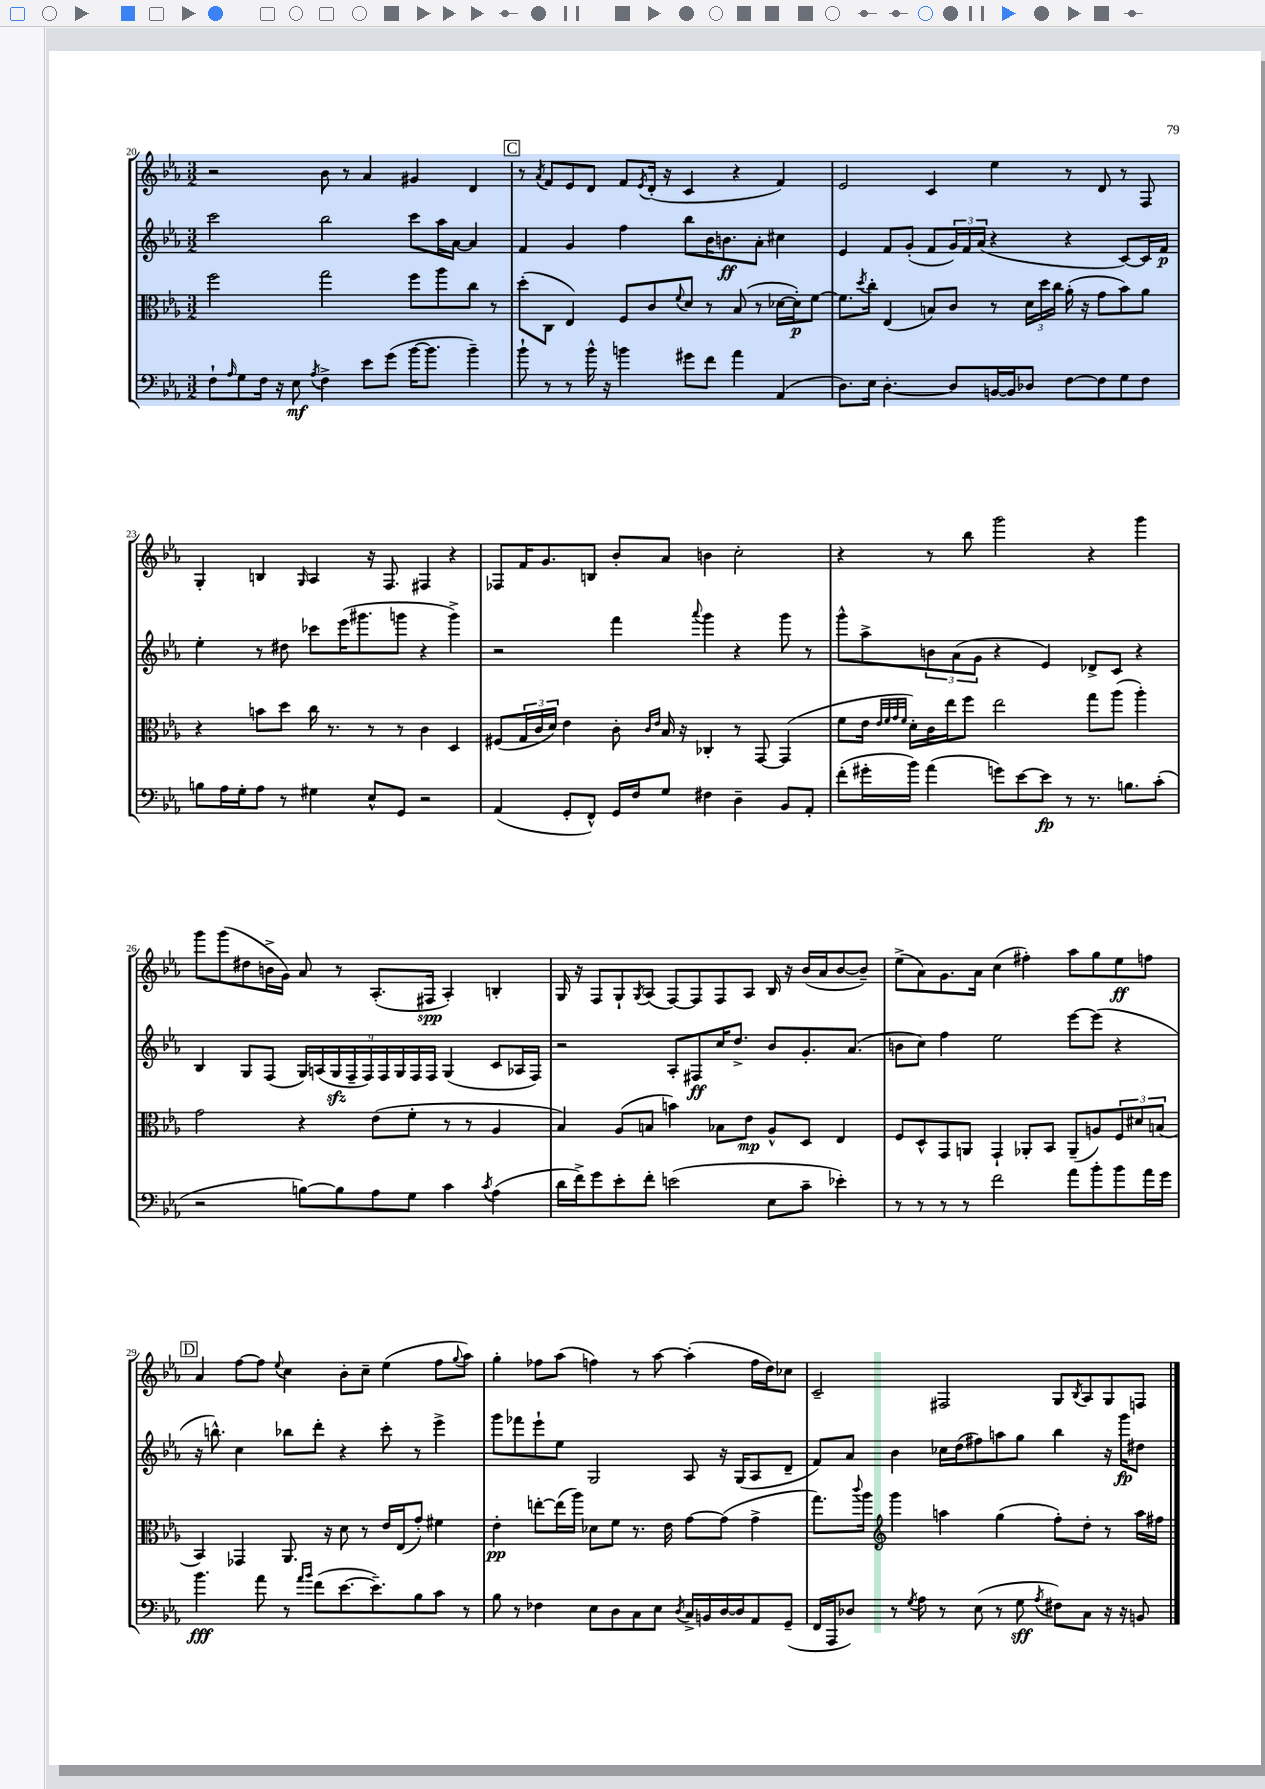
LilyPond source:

<<
\new StaffGroup <<
\new Staff = "s0" {
    \clef treble \key ees \major \numericTimeSignature \time 3/2
    r2 bes'8 r8 aes'4 gis'4 d'4 |
    \mark \markup { \box "C" } r8 \acciaccatura { aes'8 } f'8 ees'8 d'8 f'8 \acciaccatura { ees'8 } d'16-.( r16 c'4 r4 f'4) |
    ees'2 c'4 ees''4 r8 d'8 r8 f8 |
    g4-. b4 \grace { g16 } aes4 r16 f8. fis4 r4 |
    fes8 f'16 g'8. b8 bes'8-. aes'8 b'4 c''2-. |
    r4 r8 bes''8 g'''2 r4 g'''4 |
    g'''8 g'''8( dis''8 b'16-> g'16) aes'8 r8 aes8.-.( fis16\spp aes4-.) b4-. |
    g16 r16 f8 g8-! \acciaccatura { g8 } aes8( f8~) f8 f8 aes8 bes16 r16 bes'16( aes'16 bes'8~ bes'8--) |
    ees''8->( aes'8) g'8. aes'16 c''4( fis''4-.) aes''8 g''8 ees''8\ff f''8 |
    \mark \markup { \box "D" } aes'4 f''8~ f''8 \appoggiatura { ees''8 } c''4 bes'8-. c''8-- ees''4( f''8 \appoggiatura { g''8 } aes''8) |
    g''4-. fes''8 aes''8( f''4) r8 aes''8~ aes''4-.( f''16 d''16) ces''8 |
    c'2-- fis2 g8 \acciaccatura { bes8 } aes8 g8 f8 \bar "|." |
}
\new Staff = "s1" {
    \clef treble \key ees \major \numericTimeSignature \time 3/2
    c'''2 bes''2 c'''8 aes''16 aes'16~ aes'4 |
    \mark \markup { \box "C" } f'4 g'4 f''4 bes''8 bes'16 b'8.\ff aes'8-. cis''4 |
    ees'4 f'8 g'8-.( f'8 \tuplet 3/2 { g'16) f'16 aes'16( } r4 r4 c'8~) c'16 f'16\p |
    ees''4-. r8 dis''8 ces'''8 ees'''16( gis'''8. g'''8 r4 g'''4->) |
    r2 f'''4 \appoggiatura { aes'''8 } g'''4 r4 g'''8 r8 |
    g'''8-^ aes''8-> \tuplet 3/2 { b'8 aes'8( g'8 } r4 ees'4) des'8-> c'8 r4 |
    bes4 g8 f8( \tuplet 9/8 { g16) a16( g16\sfz f16-- f16) f16 g16 f16 f16 } g4( c'8 aes16 f16) |
    r2 aes8-. fis8\ff c''16 d''8.-> bes'8 g'8.-. aes'8.( |
    b'8 c''8) f''4 ees''2 ees'''8~ ees'''8( r4 |
    \mark \markup { \box "D" } r16 b''8.-^) c''4 bes''8 d'''8-. r4 c'''8-. r8 ees'''4-> |
    g'''8 fes'''8 ees'''8-! ees''8 g2 aes8 r16 g16( aes8 d'8-- |
    f'8) aes'8 bes'4 ces''16 d''16( fis''8) a''8 g''8 bes''4 r16 g'''16\fp dis''8 \bar "|." |
}
\new Staff = "s2" {
    \clef alto \key ees \major \numericTimeSignature \time 3/2
    f''2 g''2 f''8 aes''8 c''8 r8 |
    \mark \markup { \box "C" } d''8-.( c8 ees4) f8 c'8 \appoggiatura { f'8 } d'8 r8 bes8( r8 des'16~ des'16-.\p) f'8~ |
    f'8. \acciaccatura { d''8 } c''16-. ees4( b8) c'8 r8 \tuplet 3/2 { d'16 d''16 c''16 } aes'16-.( r16 g'8 bes'8) aes'8 |
    r4 b'8 d''8 c''16 r8. r8 r8 c'4 d4 |
    fis8( \tuplet 3/2 { g16 c'16 d'16) } ees'4 c'8-. \grace { c'16 ees'16 } bes16 r16 ces4-. r8 g,8~ g,4( |
    f'8 ees'16 \grace { ees'32 f'32 g'32 f'32 } d'16-.) c'16 ees''16 f''8 ees''2 g''8 aes''8( aes''4-.) |
    g'2 r4 ees'8( f'8-. r8 r8 aes4 |
    bes4) aes8( b8 b'4) bes8 ees'8\mp aes8-^ d8 ees4 |
    f8 d8-^ g,8 a,8 g,4-! aes,8-. bes,8 aes,8--( a8) \tuplet 3/2 { f8 dis'8 b8( } |
    \mark \markup { \box "D" } bes,4) ges,4 aes,8. r16 d'8 r8 ees'16 ees16( g'8-.) fis'4 |
    ees'4-.\pp e''8~-. e''16( aes''16) des'8 f'8 r8. ees'16 g'8~ g'8( g'4-> |
    g''8.) \appoggiatura { c'''8 } aes''16 \clef treble g'''4 a''4 g''4( f''8-.) d''8-. r8 a''16 fis''16 \bar "|." |
}
\new Staff = "s3" {
    \clef bass \key ees \major \numericTimeSignature \time 3/2
    f8-! \grace { aes16 } g8 f16 r16 ees8\mf \acciaccatura { aes8 } f4-> ees'8 g'8( bes'16~ bes'8. bes'4--) |
    \mark \markup { \box "C" } bes'8-! r8 r8 bes'16-^ r16 b'4 gis'8 f'8 aes'4 aes,4( |
    d8.) ees16 d4.~-. d8 b,16~ b,16 des8 f8~ f8 g8 f8 |
    b8 aes16 g16-. aes8 r8 gis4 ees8-^ g,8 r2 |
    aes,4( g,8-. f,8-^) g,16 f16 g8 fis4 d4-- bes,8 aes,8-. |
    f'8-.( gis'16-. bes'16) aes'4( g'8) ees'8~ ees'8\fp r8 r8. b8. c'8-.( |
    r2 b8~) b8 aes8 g8 c'4 \acciaccatura { c'8 } aes4( |
    d'16 f'16->) g'8 ees'8-. f'8-. e'2( ees8 c'8-- ees'4-.) |
    r8 r8 r8 r8 f'2 aes'8 bes'8-. bes'8 aes'16 g'16 |
    \mark \markup { \box "D" } bes'4.\fff aes'8 r8 \grace { aes'16 bes'16 } f'8( ees'8.~ ees'8.--) bes8 c'8 r8 |
    bes8 r8 fes4 ees8 d8 c8 ees8 \acciaccatura { d8 } c16-> b,16 d16~ d16 aes,8 g,8--( |
    f,16 aes,,16 des8) r8 \acciaccatura { g8 } aes8 r8 ees8( r8 g8\sff \acciaccatura { aes8 } fis8) c8 r16 r16 b,8 \bar "|." |
}
>>
>>
\layout { \context { \Score currentBarNumber = #20 } }
